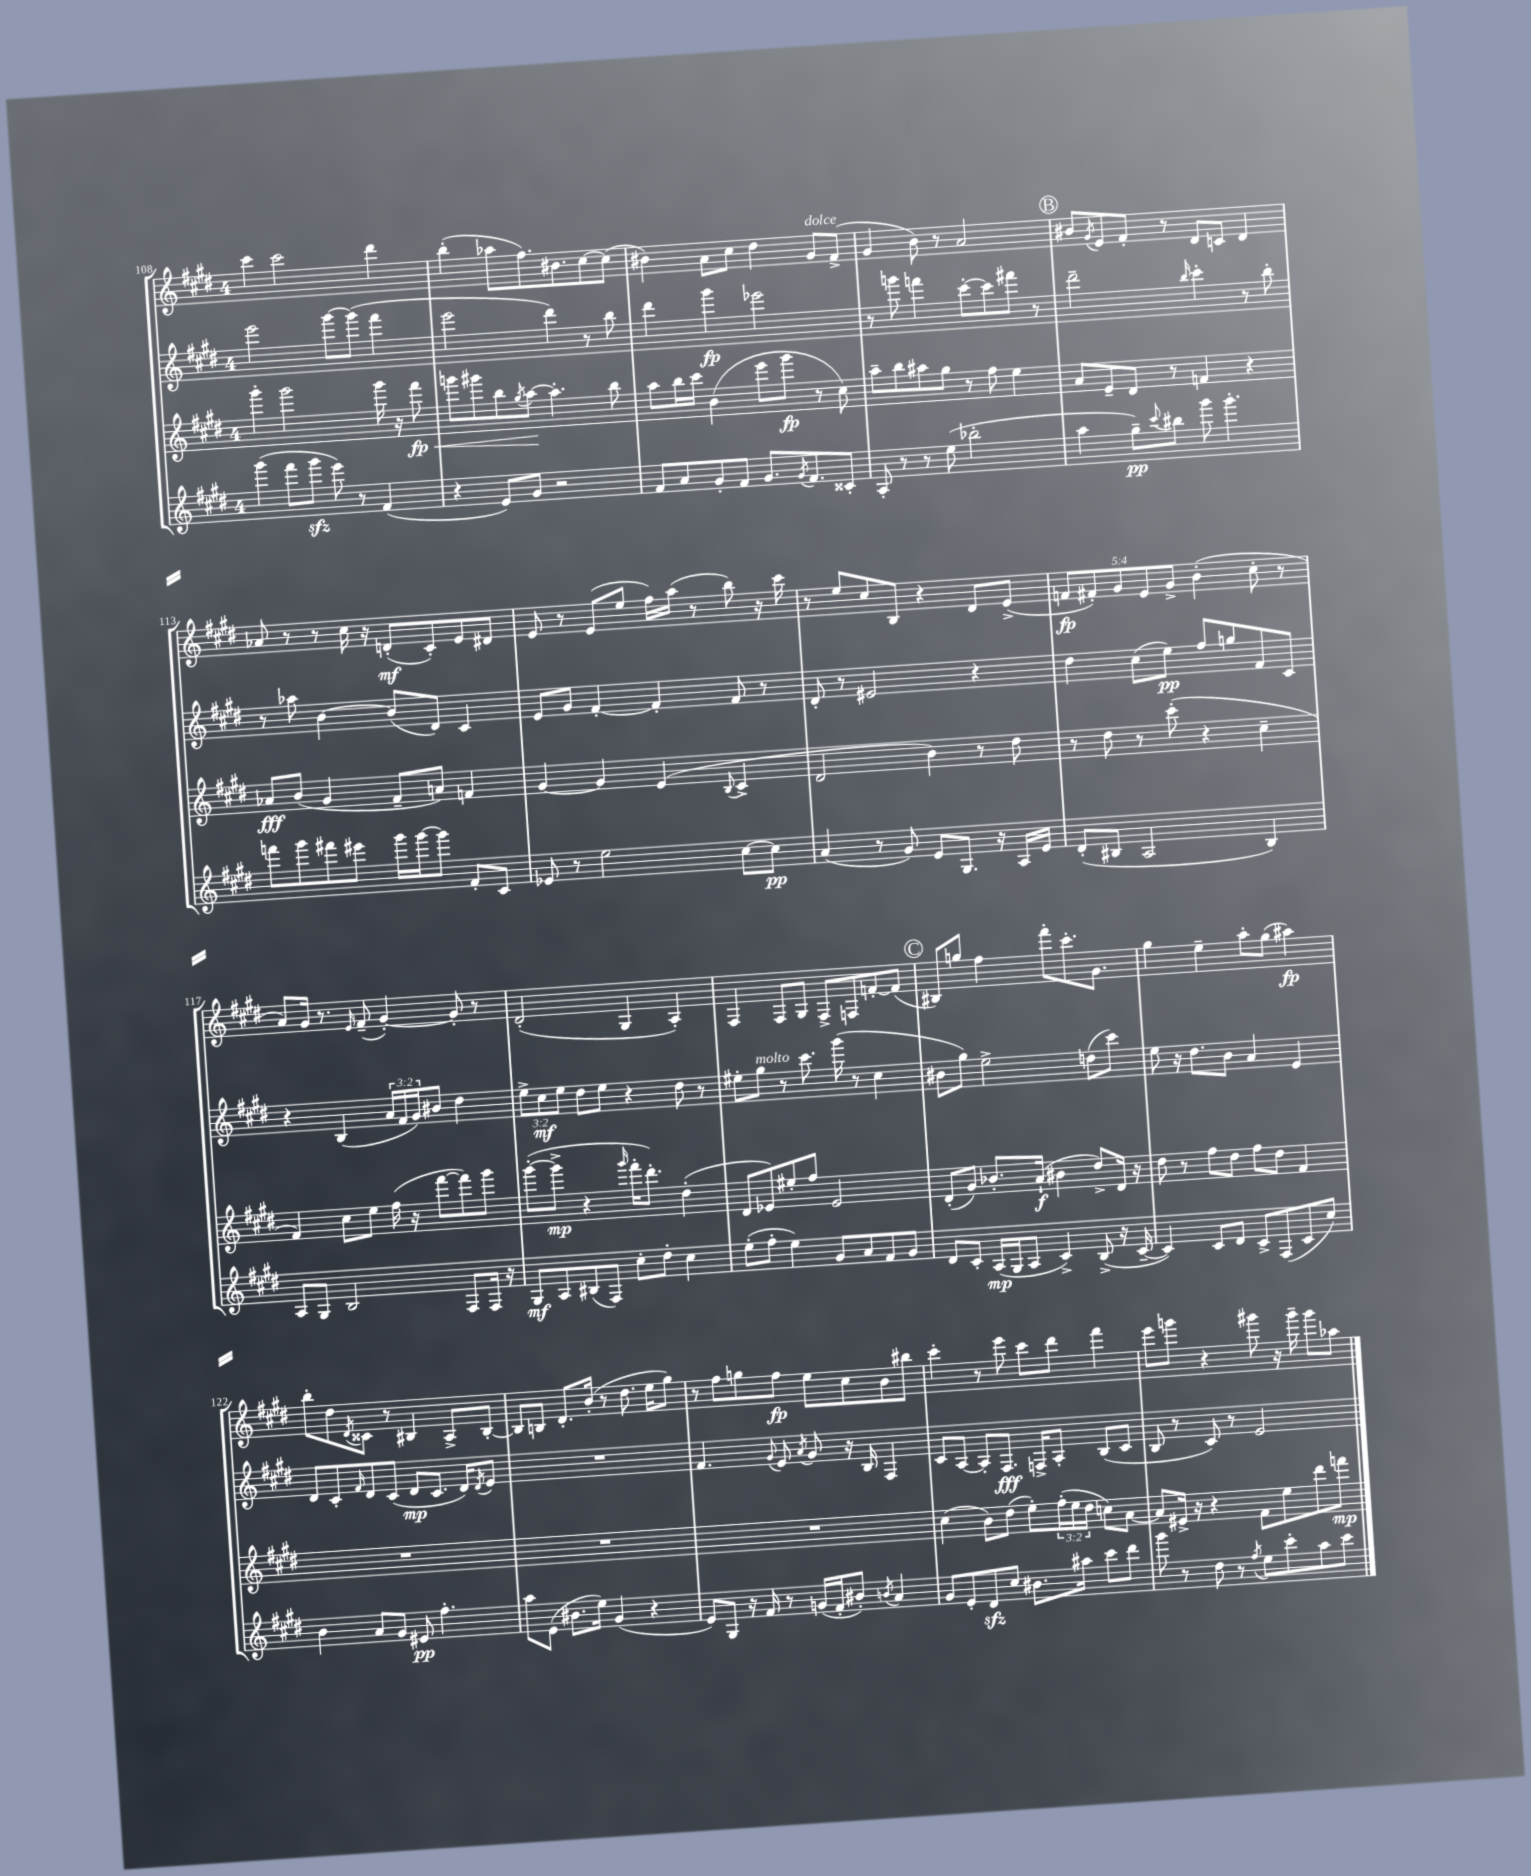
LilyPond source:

<<
\new StaffGroup <<
\new Staff = "s0" {
    \clef treble \key e \major \once \override Staff.TimeSignature.style = #'single-digit \time 4/4 \override Staff.TupletNumber.text = #tuplet-number::calc-fraction-text
    cis'''4 cis'''2 dis'''4 |
    b''4-.( aes''8 fis''8.) bis'8. cis''8~ cis''8( |
    bis'4) a'8 cis''8 dis''4 gis'8^\markup { \italic "dolce" } fis'8->( |
    gis'4 b'8) r8 a'2 |
    \mark \markup { \circle "B" } bis'8 \acciaccatura { gis'8 } e'8 fis'8-. r8 dis'8 c'8 dis'4 |
    aes'8 r8 r8 cis''16 r16 d'8-.\mf( cis'8-.) e'8 dis'8 |
    e'8 r8 e'8( e''8 fis''16) a''16( r8 b''8) r16 cis'''16 |
    r8 e''8 cis''8 b8 r4 dis'8 e'8->( |
    \tuplet 5/4 { f'8\fp fis'8-.) gis'8 e'8 gis'8-> } b'4-.( cis''8-. r8 |
    a'8) gis'16 r8. \grace { e'16 } fis'8--( gis'4~-.) gis'8-. r8 |
    dis'2-.( gis4 a4-.) |
    fis4 fis8 gis8 fis8-> f8 f'8~-. f'8( |
    \mark \markup { \circle "C" } bis8) g''8 fis''4 fis'''8-. cis'''8.-. gis'8. |
    gis''4 e''4-- a''8-. gis''8( ais''4\fp) |
    b''8-. dis''8 \acciaccatura { dis'8 } cisis'8 r8 bis4 a8-> bis8~-. |
    bis8 b8 dis'8.-. b'16-.( r8 dis''8. e''16 gis''8) |
    r8 fis''8 g''8 fis''8\fp e''8 cis''8 b'8 bis''8 |
    cis'''4-. r8 e'''8 cis'''8 dis'''8 fis'''4 |
    e'''8 g'''8 r4 gis'''8 r16 gis'''16-- gis'''8 aes''8 \bar "|." |
}
\new Staff = "s1" {
    \clef treble \key e \major \once \override Staff.TimeSignature.style = #'single-digit \time 4/4 \override Staff.TupletNumber.text = #tuplet-number::calc-fraction-text
    e'''2 gis'''8~ gis'''8( fis'''4 |
    e'''2 dis'''4) r8 b''8 |
    dis'''4 gis'''4\fp ees'''2 |
    r8 g'''8 f'''4 cis'''8~-. cis'''8 fis'''8 r8 |
    \mark \markup { \circle "B" } dis'''2-- \grace { b''16 } cis'''4-. r8 b''8-. |
    r8 aes''8 b'4~ b'8( dis'8) cis'4 |
    e'8 gis'8 fis'4~-. fis'4-. fis'8 r8 |
    dis'8-. r8 eis'2 r4 |
    dis''4 cis''8( e''8\pp) fis''8 g''8 fis'8 cis'8 |
    r4 b4( \tuplet 3/2 { a'16 fis'16 gis'16) } bis'8 dis''4 |
    \tuplet 3/2 { e''8-> cis''8\mf e''8 } dis''8 e''8 r4 dis''8 r8 |
    eis''8-. gis''8^\markup { \italic "molto" } r8 cis'''8. gis'''16( r8 cis''4 |
    \mark \markup { \circle "C" } bis'8 gis''8) e''2-> d''8( cis'''8) |
    e''8 r16 dis''8. b'8 a'4 e'4 |
    dis'8 cis'8-. \grace { fis'16 } dis'8 cis'8( dis'8\mp cis'8. dis'16) \acciaccatura { dis'8 } e'8 |
    R1 |
    fis'4. \appoggiatura { gis'8 } e'8 \acciaccatura { a'8 } gis'8 r16 b16 fis4 |
    cis'8 a8~ a8-. fis8.\fff f16-> a8-. b8( cis'8 |
    b8 r8 cis'8) r8 e'2 \bar "|." |
}
\new Staff = "s2" {
    \clef treble \key e \major \once \override Staff.TimeSignature.style = #'single-digit \time 4/4 \override Staff.TupletNumber.text = #tuplet-number::calc-fraction-text
    gis'''4-. gis'''2 gis'''16 r16 fis'''8\fp\< |
    g'''8 gis'''8 b''8 \acciaccatura { gis''8 } a''8~\! a''4.-. b''8 |
    a''8 b''16 cis'''16 b'4( e'''8 gis'''8\fp r8 cis''8) |
    a''8-- b''8 ais''8 gis''8 r8 fis''8 e''4 |
    \mark \markup { \circle "B" } a'8 e'8-- dis'8 r8 f'4 r4 |
    aes'8\fff b'8( gis'4 fis'8-- a'8) f'4 |
    gis'4~ gis'4 e'4( \appoggiatura { b8 } cis'4-> |
    dis'2 b'4) r8 dis''8 |
    r8 dis''8 r8 cis'''8-.( r4 cis''4-- |
    fis'4) cis''8 e''8 fis''16( r16 fis'''8~ fis'''8) gis'''8 |
    gis'''8~-.( gis'''8->\mp r4 \grace { gis'''16 } fis'''16-. dis'''8.-.) dis''4-.( |
    dis'8 ees'8) eis''8-. fis''8 ees'2 |
    \mark \markup { \circle "C" } dis'8-.( gis'8) bes'8.-. a'16-!\f( bis'4 dis''8->) dis'16 r16 |
    dis''8 r8 fis''8 dis''8 fis''8 dis''8 fis'4 |
    R1 |
    R1 |
    R1 |
    cis''4( b'8) dis''8( e''8-.) \tuplet 3/2 { fis''16-.( e''16 dis''16 } c''8) a'8~ |
    a'8 eis'16-> r16 r4 fis'8 e''8 dis'''8 f'''8\mp \bar "|." |
}
\new Staff = "s3" {
    \clef treble \key e \major \once \override Staff.TimeSignature.style = #'single-digit \time 4/4
    gis'''4( fis'''8 gis'''8\sfz e'''8) r8 fis'4( |
    r4 e'8) gis'8 r2 |
    fis'8 a'8 gis'8-. fis'8 gis'8. \acciaccatura { gis'8 } fis'8. cisis'8-. |
    a8-. r8 r8 e''8( bes''2-. |
    \mark \markup { \circle "B" } a''4 gis''8--\pp) \appoggiatura { cis'''8 } bis''8 gis'''8 gis'''4.-. |
    f'''8 gis'''8 fis'''8 eis'''8 gis'''16 gis'''16~ gis'''8 fis'8-. cis'8 |
    ees'8 r8 e''2 cis''8~ cis''8\pp |
    a'4( r8 gis'8) e'8 gis8. r16 a16 e'16 |
    dis'8-.( bis8 a2 bis4) |
    a8 gis8 b2 fis8 fis16 r16 |
    gis8\mf a8 bis8( fis8) cis''8-. dis''8-. cis''4 |
    e''8-.( fis''8-. e''4) gis'8 a'8 fis'8 gis'8 |
    \mark \markup { \circle "C" } dis'8 cis'8-. a16\mp( gis16 a8 cis'4->) b8->( r16 cis'16~-- |
    cis'4) cis'8 dis'8 cis'8-> fis8( cis'8 cis''8) |
    b'4 a'8 gis'8 eis'8\pp fis''4.-. |
    a''8 e'8( bis'8. e''16) gis'4( r4 |
    e'8) gis8 r16 fis'16 r8 g'16( fis'16-. bis'8-.) \acciaccatura { b'8 } a'4 |
    gis'8 e'8-. dis'8\sfz cis''8 bis'8. ais''16 cis'''8 dis'''8 |
    gis'''8 r8 dis''8 r8 \acciaccatura { fis''8 } e''8 cis'''8-. a''8 cis'''8 \bar "|." |
}
>>
>>
\layout { \context { \Score currentBarNumber = #108 } }
